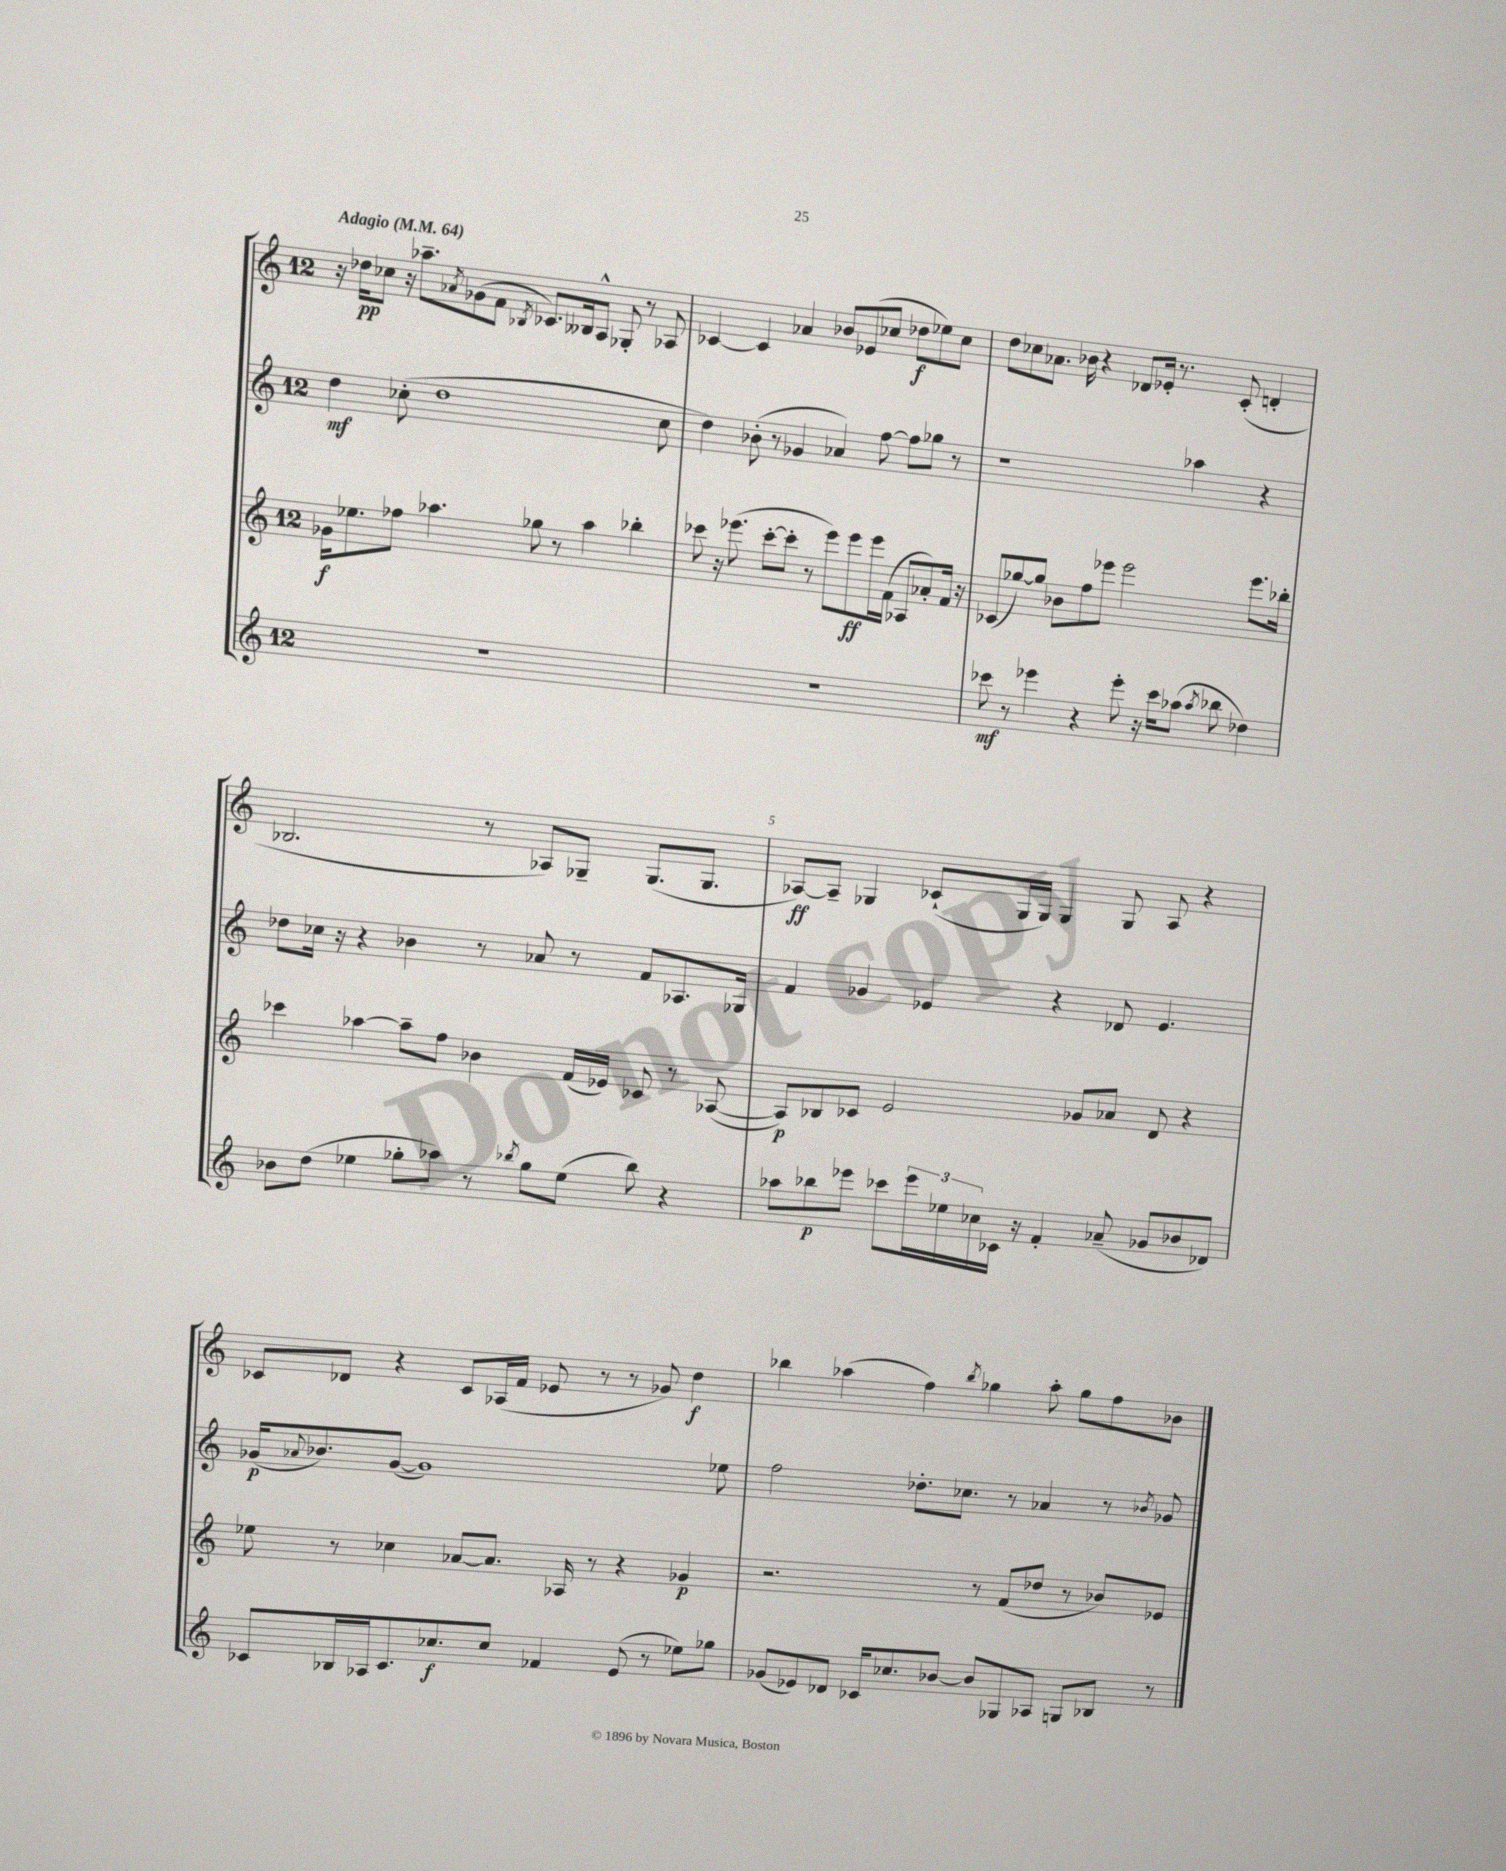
<<
\new StaffGroup <<
\new Staff = "s0" {
    \clef treble \key c \major \once \override Staff.TimeSignature.style = #'single-digit \time 12/8 \tempo "Adagio" 4 = 64
    r16 des''16\pp ces''8 r16 aes''8.-- \acciaccatura { aes'8 } ges'8( f'8 \acciaccatura { bes8 } ces'8.) beses16 a8-^ ges8-. r8 aes8 |
    ces'4~ ces'4 aes'4 bes'8 ees'8( ces''8 des''8\f ees''8) ces''8 |
    d''8 ces''8 aes'8. bes'16 r4 des'8 ees'16-. r8. c'8-.( d'4-. |
    bes2. r8 aes8) ges8-- ges8.( ges8. |
    aes8~\ff) aes8-- ges4 ces'8-!( ges16 ges16) ges4 ges8 aes8 r4 |
    ces'8 des'8 r4 ces'8 aes16( f'16 ees'8 r8 r8 ges'8) d''4\f |
    bes''4 aes''4( f''4) \acciaccatura { bes''8 } ges''4 aes''8-. ges''8 f''8 bes'8 \bar "|." |
}
\new Staff = "s1" {
    \clef treble \key c \major \once \override Staff.TimeSignature.style = #'single-digit \time 12/8
    d''4\mf ces''8-.( d''1 ces''8 |
    d''4) bes'8-.( r8 ges'4 aes'4) f''8~ f''8 ges''8 r8 |
    r1 aes''4 r4 |
    des''8 ces''16 r16 r4 bes'4 r8 aes'8 r8 f'8 aes8. ges16 |
    f'4 ges'4 ees'4 r4 des'8 ees'4. |
    ges'16\p( \appoggiatura { aes'8 } bes'8.) ges'8~( ges'1) ees''8 |
    f''2 des''8.-. ces''8. r8 aes'4 r8 \acciaccatura { bes'8 } ges'8 \bar "|." |
}
\new Staff = "s2" {
    \clef treble \key c \major \once \override Staff.TimeSignature.style = #'single-digit \time 12/8
    ges'16\f ees''8. fes''8 aes''4. ges''8 r8 aes''4 bes''4-. |
    ces'''8 r16 ees'''8.( ces'''8~-. ces'''8-. r8 ees'''8) ees'''8\ff ees'''16 f'16( aes8 aes'8-.) f'16 r16 |
    ces'8( ges''8~) ges''8 bes'8 f''8 ees'''8 ees'''2 ees'''8. bes''16-. |
    ces'''4 aes''4~ aes''8-- f''8 bes'4 f'16( ees'16) ces'8 r8 aes8~( |
    aes8\p) bes8 ces'8 e'2 ges'8 aes'8 d'8 r4 |
    ees''8 r8 ces''4 aes'8~ aes'8. aes16 r8 r4 ges'4\p |
    r2. r8 f'8( des''8 r8 bes'8) ees'8 \bar "|." |
}
\new Staff = "s3" {
    \clef treble \key c \major \once \override Staff.TimeSignature.style = #'single-digit \time 12/8
    R1. |
    R1. |
    ces'''8\mf r8 ees'''4 r4 ees'''8-. r16 ces'''16 aes''8( \acciaccatura { aes''8 } bes''8 des''4) |
    bes'8 d''8( ees''4 ges''8-. aes''8) r8 \acciaccatura { bes''8 } ges''8 ees''8( bes''8) r4 |
    aes''8 bes''8\p ees'''8 ces'''8 \tuplet 3/2 { ees'''16 ees''16 ces''16 } ces'16 r16 f'4-. aes'8--( ges'8 bes'8 des'8) |
    ces'8 bes16 aes16 ces'8. ces''8.\f ces''8 fes'4 e'8( r8 ees''8) ges''8 |
    ges'8( ees'8) des'8 ces'16 ces''8. bes'8~ bes'8 ges8 aes8 g8 bes8 r8 \bar "|." |
}
>>
>>
\layout { \context { \Score \override BarNumber.break-visibility = ##(#f #t #t) barNumberVisibility = #(every-nth-bar-number-visible 5) } }
